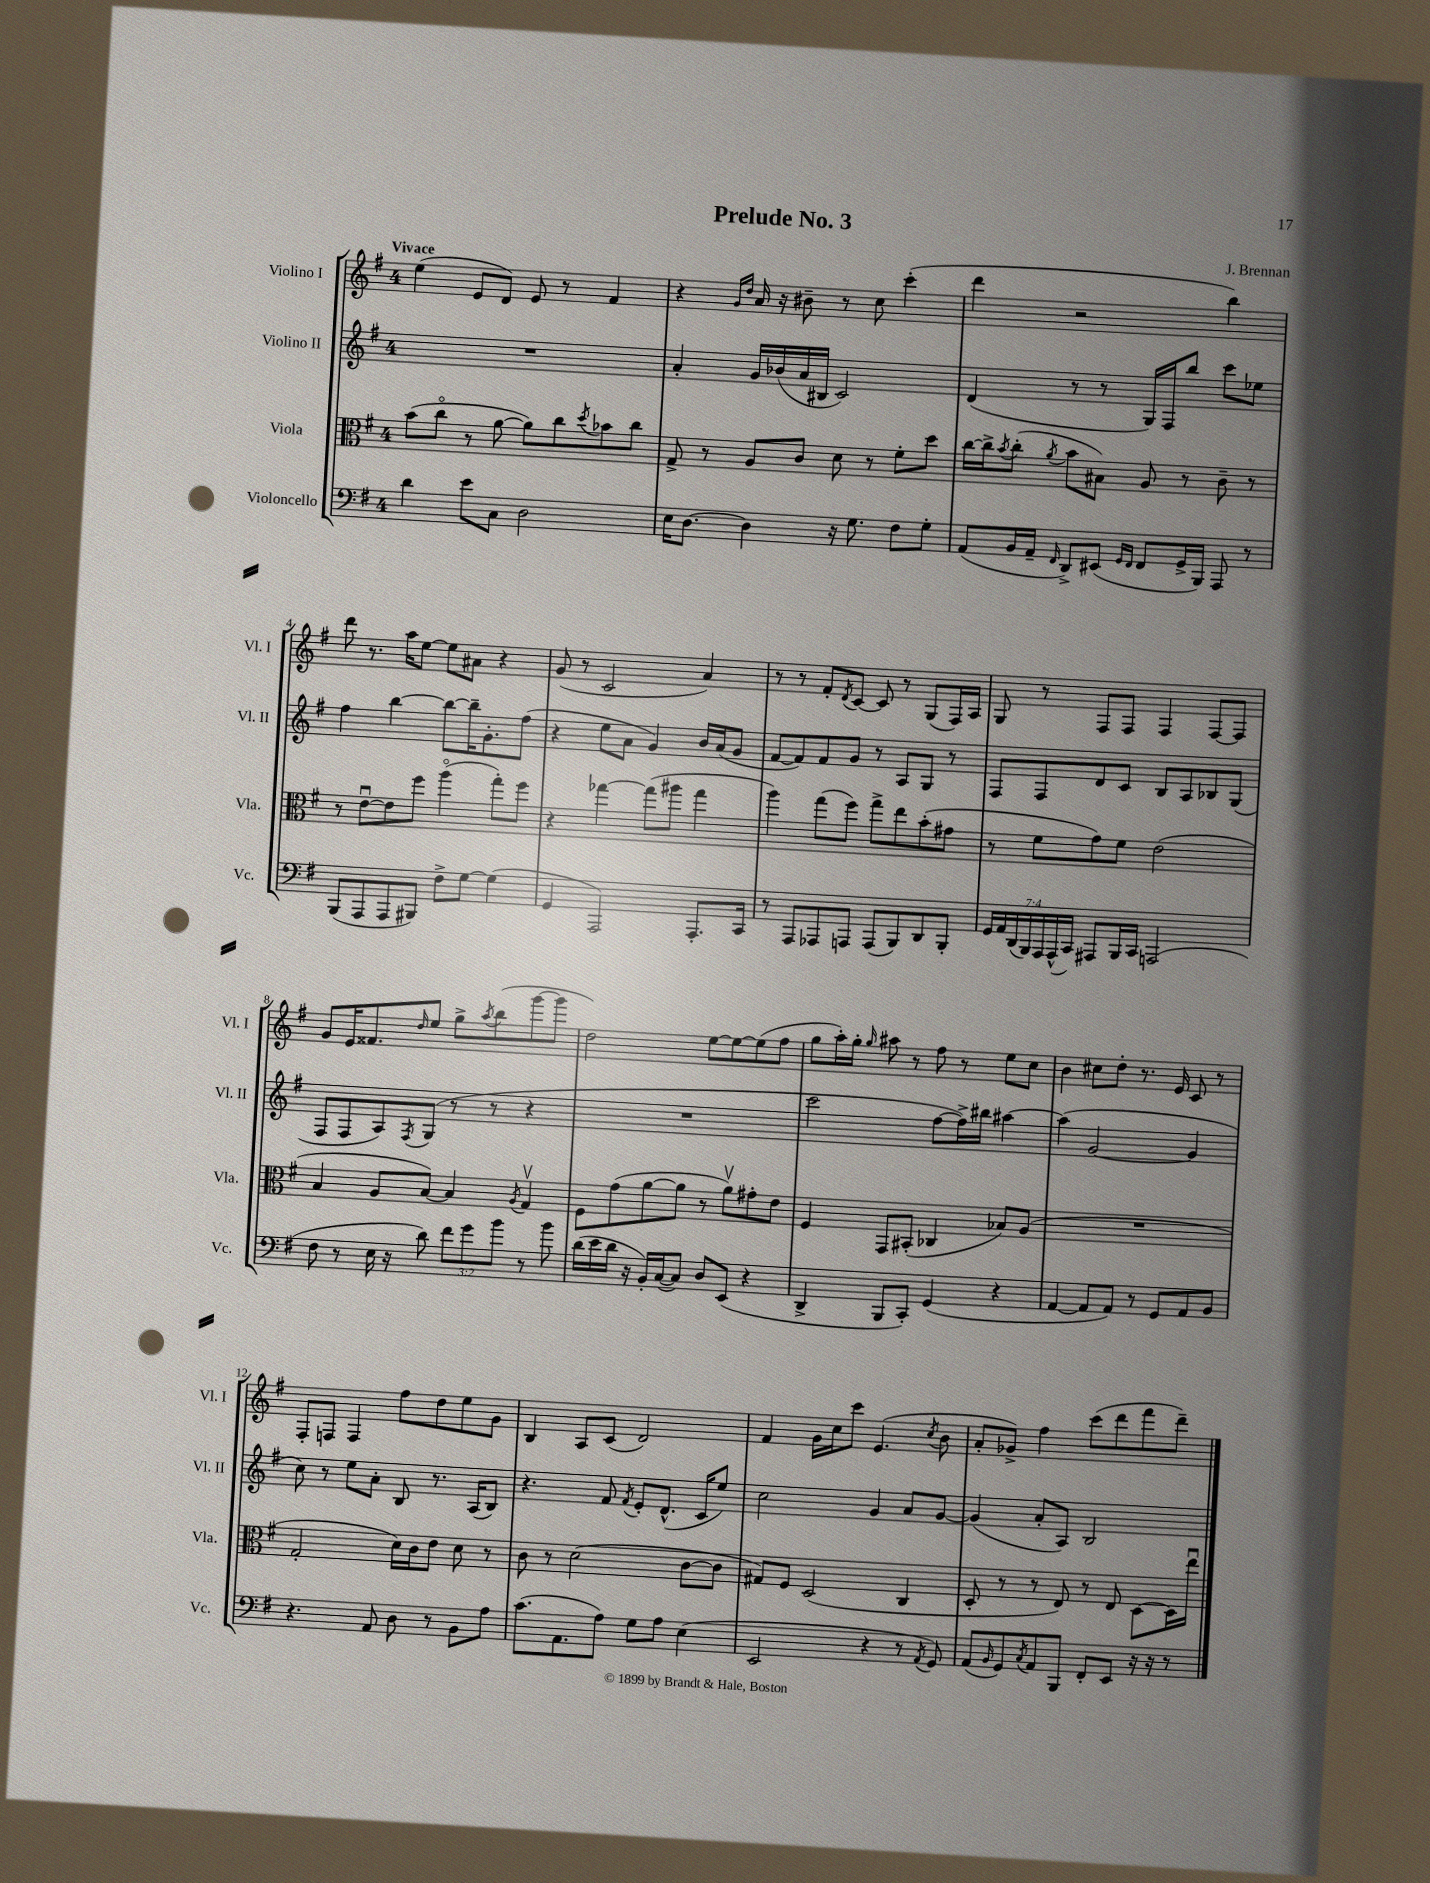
\header { title = "Prelude No. 3" composer = "J. Brennan" }
<<
\new StaffGroup <<
\new Staff = "s0" \with { instrumentName = "Violino I" shortInstrumentName = "Vl. I" } {
    \clef treble \key g \major \once \override Staff.TimeSignature.style = #'single-digit \time 4/4 \tempo "Vivace"
    e''4( e'8 d'8) e'8 r8 fis'4 |
    r4 \grace { g'16 d''16 } a'16 r16 bis'8-- r8 c''8 c'''4-.( |
    d'''4 r2 b''4) |
    d'''8 r8. a''16 e''8~ e''8 ais'8 r4 |
    g'8( r8 c'2 a'4) |
    r8 r8 fis'8-. \acciaccatura { d'8 } c'8~ c'8 r8 g8( fis16) a16 |
    g8 r8 fis8 fis8 fis4 fis8~ fis8 |
    g'8 e'16 fisis'8. \grace { d''16 } e''8 g''8-> \acciaccatura { a''8 } b''8( g'''8~ g'''8 |
    d''2) e''8~ e''8~ e''8( fis''8 |
    g''8 a''16-.) g''16-. \grace { g''16 } ais''8 r8 fis''8 r8 e''8 c''8 |
    b'4 cis''8 d''8-. r8. e'16 c'8 r8 |
    fis8-. f8 f4 fis''8 d''8 e''8 g'8 |
    b4 a8 c'8( d'2) |
    fis'4 g'16 c''16 c'''8 e'4.( \acciaccatura { c''8 } b'8 |
    a'8-. ges'8->) fis''4 c'''8( d'''8 fis'''8 d'''8--) \bar "|." |
}
\new Staff = "s1" \with { instrumentName = "Violino II" shortInstrumentName = "Vl. II" } {
    \clef treble \key g \major \once \override Staff.TimeSignature.style = #'single-digit \time 4/4
    R1 |
    a'4-. g'16 bes'16( a'16 bis16 c'2) |
    d'4( r8 r8 g16) fis16 b''8 c'''8 ees''8 |
    fis''4 b''4~ b''8~ b''16-- g'8.-. fis''8( |
    r4 e''8 a'8 g'4) b'16 a'16( g'8 |
    fis'8~ fis'8) fis'8 g'8 r8 a8 g8 r8 |
    fis8 fis8 d'8 c'8 b8 a8 bes8 g8( |
    fis8 fis8 a8) \acciaccatura { fis8 } g8( r8 r8 r4 |
    R1 |
    c'''2 fis''8~ fis''16->) bis''16 ais''4~ |
    ais''4( g'2~ g'4 |
    c''8) r8 e''8 a'8-. b8 r8. a16( b8) |
    r4. fis'8 \acciaccatura { fis'8 } e'8-. d'8.-^( c'16 e''8) |
    c''2 g'4 a'8 g'8~ |
    g'4( a'8-. a8) b2 \bar "|." |
}
\new Staff = "s2" \with { instrumentName = "Viola" shortInstrumentName = "Vla." } {
    \clef alto \key g \major \once \override Staff.TimeSignature.style = #'single-digit \time 4/4
    b'8( c''8\flageolet r8 a'8~ a'8) c''8 \acciaccatura { d''8 } bes'8 c''8 |
    g8-> r8 a8 c'8 d'8 r8 fis'8-. d''8 |
    c''16~ c''16-> \acciaccatura { b'8 } c''8-.( \acciaccatura { a'8 } b'8 bis8) a8 r8 c'8-- r8 |
    r8 e'8~\downbow e'8 fis''8 a''4\flageolet( g''8-.) fis''8 |
    r4 ges''4~ ges''8( ais''8 ges''4 |
    a''4) g''8( fis''8) g''8-> e''8 b'8-.( gis'8 |
    r8 fis'8 g'8) fis'8 e'2( |
    b4 a8 b8~) b4 \acciaccatura { a8 } g4\upbow |
    fis8 g'8( a'8~ a'8 r8 a'8\upbow) gis'8-. e'8 |
    fis4 g,8 bis,8-.( ces4 bes8) a8( |
    R1 |
    g2-. d'16) c'16 e'8 d'8 r8 |
    c'8 r8 d'2( c'8~ c'8 |
    gis8) fis8 d2( c4 |
    d8-. r8 r8 e8) r8 e8 d8~ d16 e''16\downbow \bar "|." |
}
\new Staff = "s3" \with { instrumentName = "Violoncello" shortInstrumentName = "Vc." } {
    \clef bass \key g \major \once \override Staff.TimeSignature.style = #'single-digit \time 4/4 \override Staff.TupletNumber.text = #tuplet-number::calc-fraction-text
    d'4 e'8 c8 d2 |
    e16 d8.~ d4 r16 g8. fis8 g8-. |
    a,8( b,16 a,16-- \grace { fis,16 } d,8->) eis,8( \grace { g,16 fis,16 } fis,8 g,16-> b,,16) a,,8 r8 |
    b,,8( a,,8 a,,8 bis,,8) fis8-> g8~ g4( |
    g,4 a,,2) a,,8.-. c,16 |
    r8 a,,8 aes,,8 a,,8 a,,8( b,,8) d,8 b,,8-. |
    \tuplet 7/4 { g,16 a,16 d,16( b,,16) a,,16 a,,16-^( c,16) } ais,,8 b,,16 c,16 a,,2( |
    fis8 r8 e16 r16 d'8) \tuplet 3/2 { fis'8 g'8 b'8 } r8 b'8 |
    d'16( e'16 d'16 r16 b,16-.) c16~( c8) d8 e,8( r4 |
    d,4-> b,,8 c,8-.) g,4( r4 |
    a,4~ a,8 a,8) r8 g,8 a,8 b,8 |
    r4. a,8 d8 r8 b,8 a8 |
    c'8.( a,8. a8) g8 a8 e4( |
    e,2 r4 r8 \acciaccatura { a,8 } g,8) |
    a,8( \grace { b,16 } g,8) \acciaccatura { c8 } a,8 b,,8 fis,8-. e,8 r16 r16 r8 \bar "|." |
}
>>
>>
